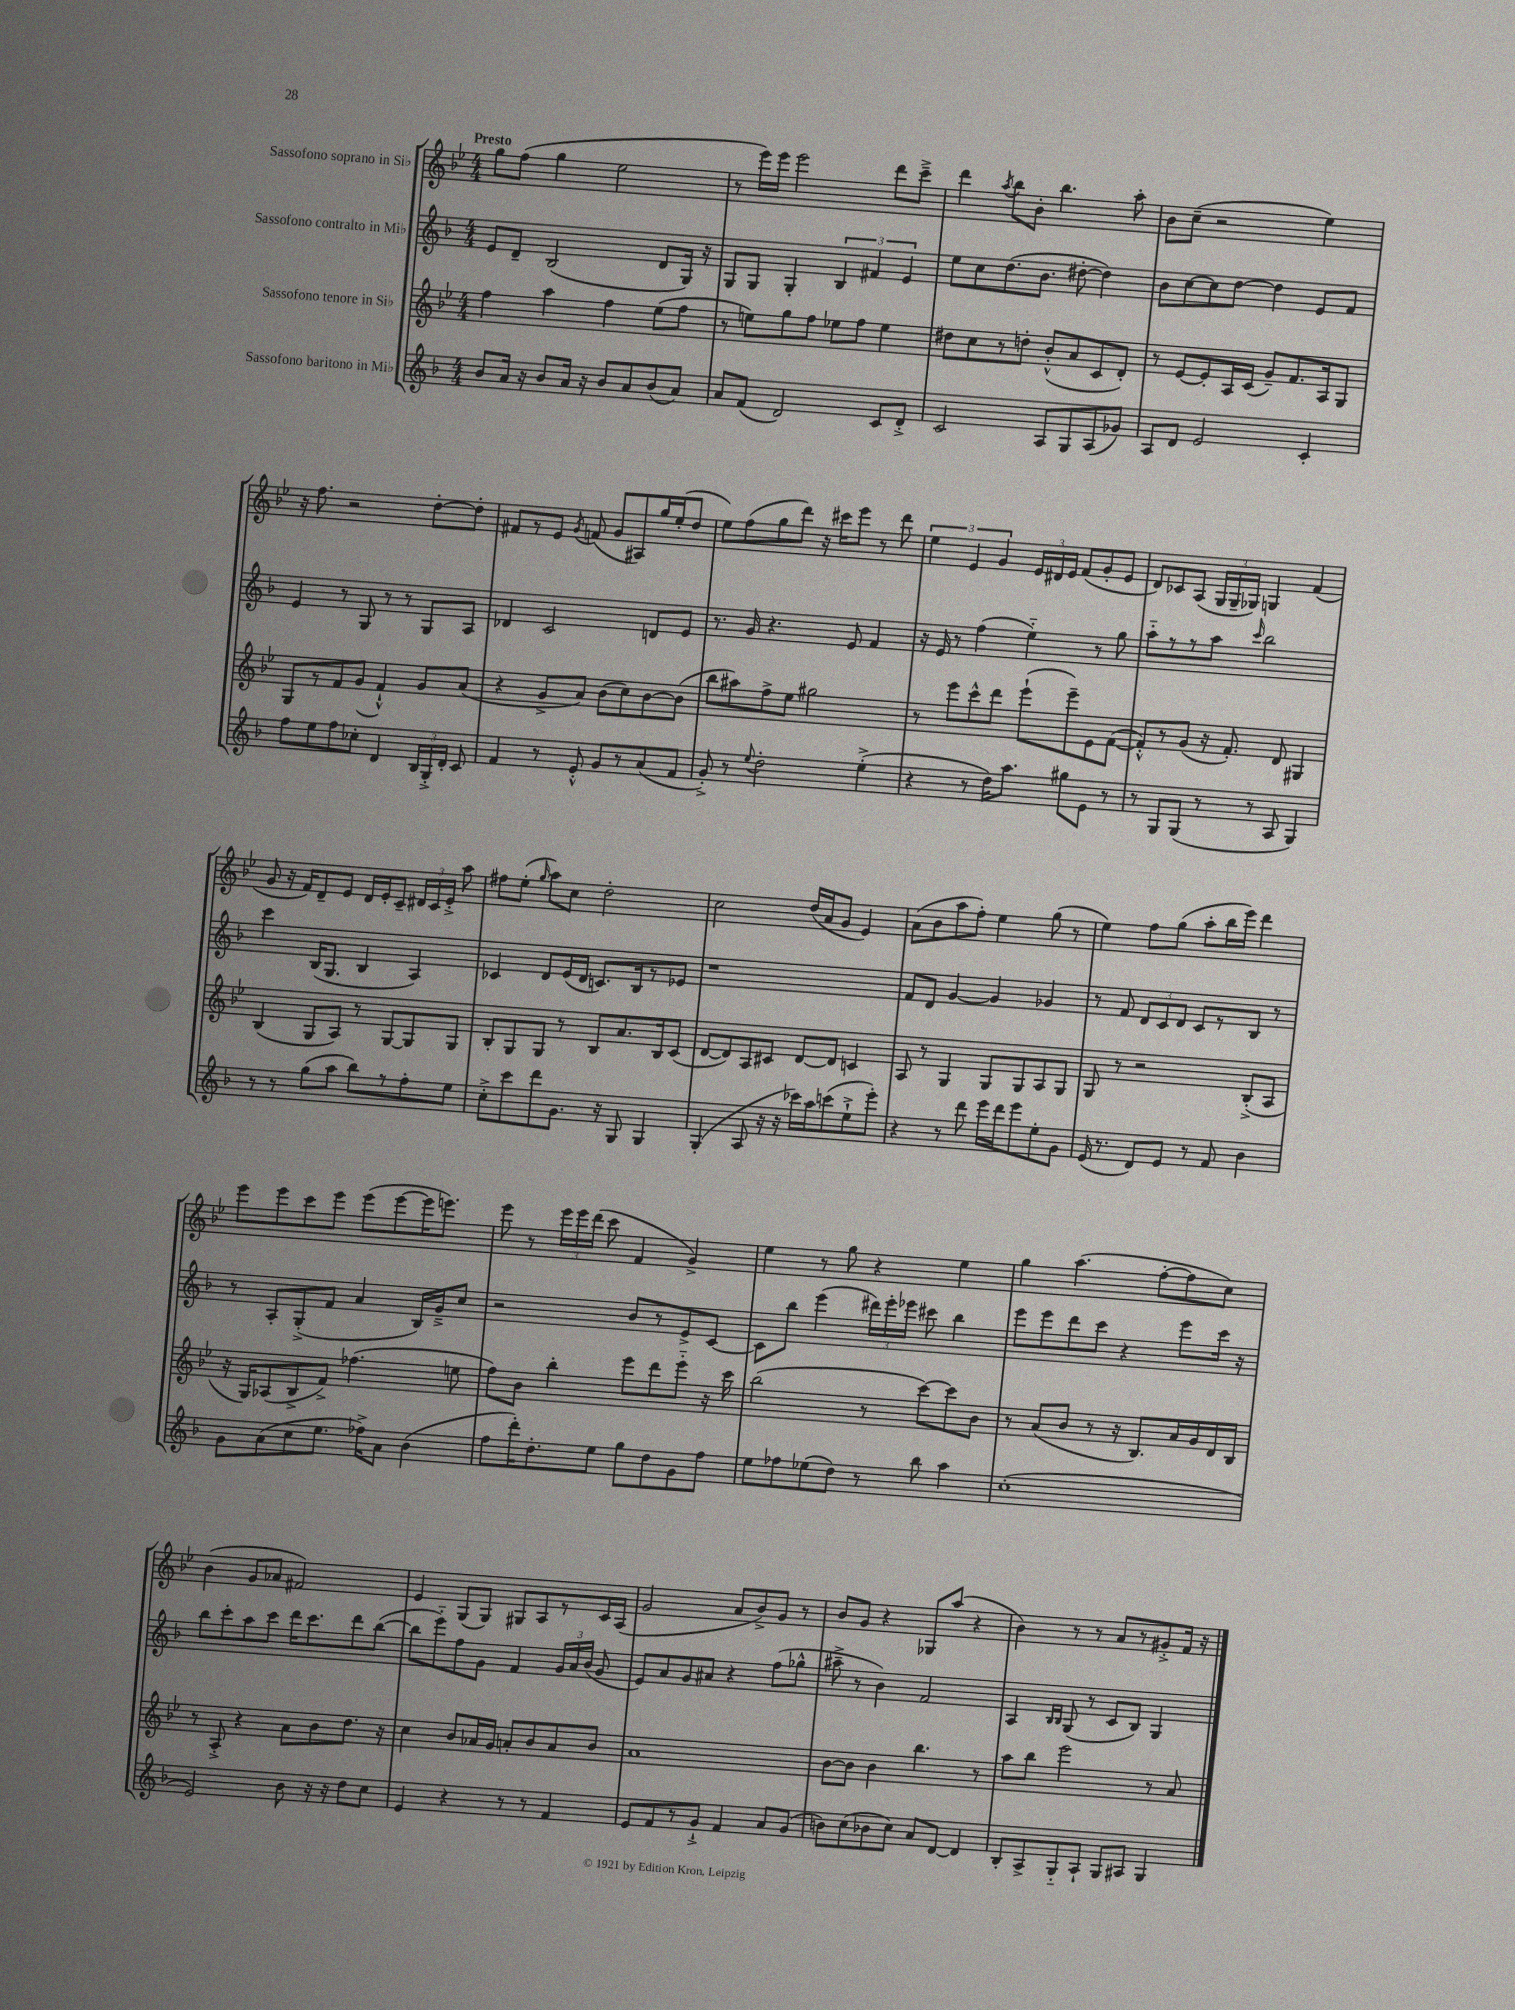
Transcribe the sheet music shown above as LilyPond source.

<<
\new StaffGroup <<
\new Staff = "s0" \with { instrumentName = "Sassofono soprano in Sib" } {
    \clef treble \key bes \major \numericTimeSignature \time 4/4 \tempo "Presto"
    \autoBeamOff g''8[ f''8]( g''4 ees''2 |
    r8 ees'''16[) ees'''16] ees'''2 d'''8[ c'''8]---> |
    d'''4 \acciaccatura { a''8 } bes''8[ bes'8]-. bes''4. a''8-. |
    bes'8[ c''8]--( r2 ees''4) |
    r16 f''8. r2 d''8[~-. d''8]-. |
    fis'8[ r8 ees'8] \acciaccatura { g'8 } f'8( g'8[ ais8) g''16 ees''16-.( d''8] |
    ees''8[) f''8( g''8 d'''8]) r16 cis'''16[ ees'''8] r8 d'''8 |
    \tuplet 3/2 { ees''4 ees'4 g'4 } \tuplet 3/2 { ees'16[ dis'16 ees'16] } f'8[( g'8-. ees'8] |
    d'8[) ces'8 a8]( \tuplet 3/2 { g16[ g16-- ges16]) } g4 f'4( |
    g'8 r16 f'16[) d'8-- ees'8] d'16[ ees'16-. c'8]-- \tuplet 3/2 { dis'16[ c'16 ees'16]-.-> } a''8 |
    fis''8[ ees''8]-.( \grace { g''16 } a''8[) c''8] d''2-. |
    c''2 d''16[( a'16 g'8] ees'4) |
    a'8[( bes'8 a''8 f''8]-.) ees''4 g''8( r8 |
    ees''4) f''8[ g''8]( a''8[-. bes''16 ees'''16]) d'''4 |
    ees'''8[ ees'''8 c'''8 ees'''8] ees'''8[( ees'''8~ ees'''16 e'''8.]) |
    ees'''8 r8 \tuplet 3/2 { ees'''16[ ees'''16 d'''16]( } c'''8 f'4 g'4->) |
    ees''4 r8 g''8 r4 ees''4 |
    g''4 a''4.( f''8[~-. f''8 c''8]) |
    bes'4( g'8[ aes'8] fis'2) |
    ees'4 g8[( g8]) gis8[ a8 r8 c'16 a16]( |
    g'2 a'8[ bes'8->) g'8] r8 |
    bes'8[ g'8] r4 ges8[ a''8]( r4 |
    bes'4) r8 r8 a'8[ r8 gis'8-.-> f'16] r16 \bar "|." |
}
\new Staff = "s1" \with { instrumentName = "Sassofono contralto in Mib" } {
    \clef treble \key f \major \numericTimeSignature \time 4/4
    \autoBeamOff e'8[ d'8]-- bes2( d'8[ g16]) r16 |
    g8[ g8] g4-. \tuplet 3/2 { bes4 fis'4 e'4 } |
    e''8[ c''8 d''8.( bes'8.] dis''8~-. dis''4) |
    bes'8[ c''8~ c''8 d''8]~ d''4 e'8[ f'8] |
    e'4 r8 g8 r8 r8 g8[ a8] |
    des'4 c'2 d'8[ e'8] |
    r8. g'16 r4. e'8 f'4 |
    r16 e'16 r8 f''4( e''4-_) r8 g''8 |
    a''8[-_ r8 r8 a''8] \grace { c'''16 } bes''2 |
    c'''4 bes16[( g8.] bes4 a4) |
    ces'4 d'8[ e'16( d'16] c'8.[) bes16 r8 ees'8] |
    r1 |
    f'8[ d'8] g'4~ g'4 ges'4 |
    r8 f'8 \tuplet 3/2 { d'8[ c'8 d'8] } c'8[ r8 bes8] r8 |
    r8 a8[-. g8-.->( f'8] a'4 bes16[) g'16---> c''8] |
    r2 bes'8[ r8 e'8-> c'8]~ |
    c'8[ bes''8] e'''4( \tuplet 3/2 { dis'''16[) e'''16-. ees'''16] } cis'''8 bes''4 |
    e'''8[ e'''8 d'''8 c'''8] r4 e'''8[ c'''16] r16 |
    bes''8[ c'''8-. a''8 c'''8] d'''16[ c'''8. d'''8 bes''8]~( |
    bes''8[ e'''8-_) f''8 g'8] f'4 \tuplet 3/2 { g'16[ a'16 bes'16]( } g'8 |
    e'8[) a'8 g'8 ais'8] r4 f''8[( ges''8]-^ |
    ais''8---> r8 bes'4) f'2 |
    a4 \grace { bes16[ bes16] } g8( r8 c'8[ bes8]) g4 \bar "|." |
}
\new Staff = "s2" \with { instrumentName = "Sassofono tenore in Sib" } {
    \clef treble \key bes \major \numericTimeSignature \time 4/4
    \autoBeamOff f''4 a''4 f''4 ees''8[( f''8] |
    r8 e''8[) g''8 f''8] ees''8[ f''8] ees''4 |
    dis''8[ c''8 r8 d''8]-. bes'8[-.-^( a'8 c'8 d'8]-.) |
    r8 ees'8[~ ees'8-. a16 c'16]( g'8[--) f'8. a16 g8] |
    g8[ r8 f'8 g'8]( f'4-!-^) g'8[ a'8]( |
    r4 g'8[-> a'8]) bes'8[( c''8) bes'8~ bes'8]( |
    bes''8[ ais''8) f''8-> ees''8] gis''2 |
    r8 ees'''8[ c'''8-^ d'''8] ees'''8[-!( ees'''8--) ees'8 f'8]~( |
    f'8[-.-^) r8 g'8]( r16 f'8.-.) d'8 gis4 |
    bes4( g8[ a8]) r8 g8[~ g8 g8] |
    bes8[-. g8 g8] r8 bes8[ a'8. bes16 c'8]( |
    d'8[~ d'8) a8 cis'8] d'8[~ d'8] c'4 |
    a8 r8 g4 g8[ g8 a8 g8] |
    g8 r8 r2 bes8[-.->( a8] |
    r16 g16[) aes8( bes8-> f'8]->) fes''4.( e''8 |
    f''8[) bes'8] bes''4-. ees'''8[ d'''8 ees'''8]-_ r16 c'''16 |
    bes''2( r8 c'''8[~) c'''8 bes'8] |
    r8 a'8[( bes'8] r8 r16 bes8.[) a'16 g'16 d'16 bes16] |
    r8 a8-.-> r4 a'8[ bes'8 d''8.] r16 |
    c''4 bes'8[ aes'16 g'16] a'8[-. bes'8 a'8 bes'8] |
    a'1 |
    bes'8[~ bes'8] bes'4 bes''4. r8 |
    a''8[ bes''8] ees'''2 r8 a'8 \bar "|." |
}
\new Staff = "s3" \with { instrumentName = "Sassofono baritono in Mib" } {
    \clef treble \key f \major \numericTimeSignature \time 4/4
    \autoBeamOff bes'8[ a'16] r16 bes'8[ a'16] r16 bes'8[ a'8 bes'8( a'8]) |
    a'8[ f'8]( d'2) c'8[ d'8]-.-> |
    c'2 a8[ g8 a8( ges'8]) |
    a8[ d'8] e'2 c'4-. |
    f''8[ e''8 f''8 ces''8]-. d'4 \tuplet 3/2 { bes16[ g16-.-> d'16]-. } c'8 |
    f'4 r8 e'8-.-^ g'8[ r8 a'8( f'8] |
    g'8-.->) r8 \appoggiatura { e''8 } d''2-. e''4-.->( |
    r4 r8 d''16[) a''8.] gis''8[ e'8] r8 |
    r8 g8[ g8]( r8 r8 a8 g4) |
    r8 r8 g''8[( a''8] bes''8[) r8 f''8-. e''8] |
    c''8[-.-> c'''8 d'''8 g'8.] r16 g8 g4 |
    g4-.( a8 r16 r16 ces'''16[) a''16 c'''8( e''8-!-> e'''8]-.) |
    r4 r8 d'''8 e'''16[ d'''16 e'''8 e''8-. g'8] |
    e'16( r8. d'8[) e'8] r8 f'8 bes'4 |
    g'8[ a'8( c''8 e''8.] fes''16[->) a'8] bes'4( |
    f''8[ d'''16-.) d''8.-. e''8] g''8[ d''8 g'8 f''8] |
    e''8[ fes''8 ees''8( d''8]) r8 bes''8 a''4 |
    c''1-.( |
    e'2) bes'8 r16 r16 d''8[ c''8] |
    e'4 r4 r8 r8 f'4 |
    e'8[ f'8 r8 g'8]-!-> f'4 a'8[ g'8]( |
    b'8[) c''8( bes'8 c''8]) a'8[ d'8]~ d'4 |
    bes8[-. a8-> g8-_ a8]-! g8[ ais8] g4 \bar "|." |
}
>>
>>
\layout { \context { \Score \remove "Bar_number_engraver" } }
